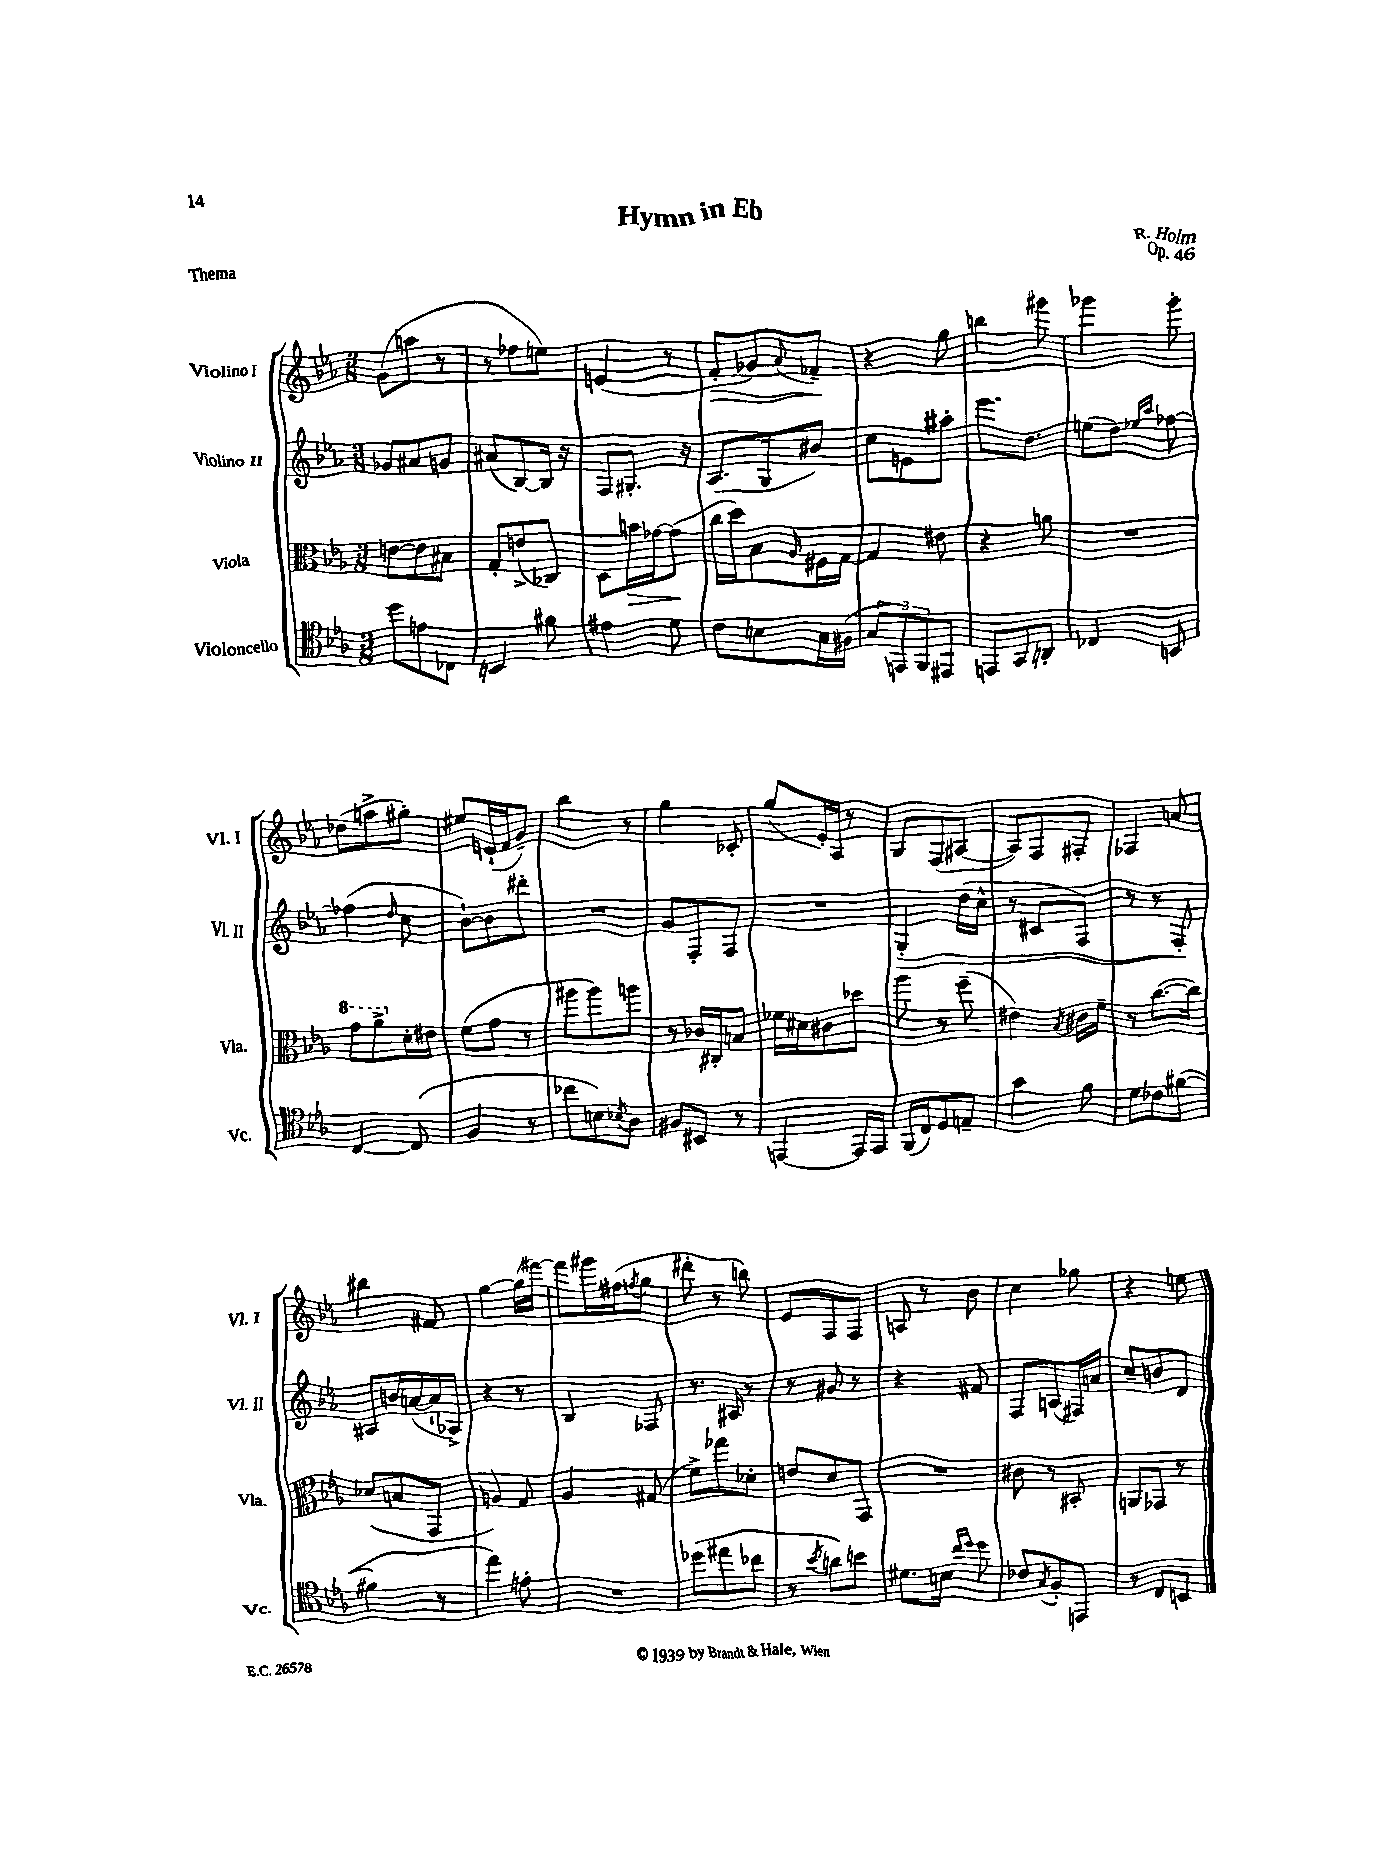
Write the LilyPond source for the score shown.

\header { title = "Hymn in Eb" composer = "R. Holm" opus = "Op. 46" piece = "Thema" }
<<
\new StaffGroup <<
\new Staff = "s0" \with { instrumentName = "Violino I" shortInstrumentName = "Vl. I" } {
    \clef treble \key ees \major \numericTimeSignature \time 3/8
    g'8( a''8 r8 |
    r8 fes''8 e''8) |
    e'4( r8 |
    f'8-.\> ges'8) \appoggiatura { aes'8 } fes'8--\! |
    r4 g''8 |
    b''4 gis'''8 |
    ges'''4 ges'''8-. |
    des''8( a''8-> gis''8-.) |
    eis''8 e'16-!( f'16 g'8--) |
    bes''4 r8 |
    g''4 ces'8-. |
    g''8( ees'16-.) aes16 r8 |
    g8 f8( ais8~ |
    ais8) f8 fis8-. |
    fes4 a'8 |
    bis''4 fis'8 |
    g''4~ g''16( fis'''16~) |
    fis'''8 gis'''16 fis''16( \acciaccatura { f''8 } g''8 |
    dis'''8-. r8 b''8) |
    ees'8 f8 f8 |
    a8 r8 bes'8 |
    c''4 ges''8 |
    r4 e''8 \bar "|." |
}
\new Staff = "s1" \with { instrumentName = "Violino II" shortInstrumentName = "Vl. II" } {
    \clef treble \key ees \major \numericTimeSignature \time 3/8
    ges'8 ais'8 g'8 |
    ais'8( bes8~) bes16 r16 |
    f8 gis8.-. r16 |
    aes8.( g16 bis'8) |
    c''8 e'8 ais''8-. |
    ees'''8. d''8. |
    e''8( d''8) \grace { ees''16 aes''16 } fes''8~ |
    fes''4( \grace { d''16 } c''8 |
    bes'8~-!) bes'8 dis'''8-. |
    R4. |
    g'8 f8-. f8 |
    R4. |
    g4-.\> d''16( c''16-^ |
    r8 cis'8 f8) |
    r8 r8 f8-.\! |
    ais8 b'16 a'16~( a'16-! aes16->) |
    r4 r8 |
    bes4 fes8 |
    r8. ais16 r8 |
    r8 gis'8 r8 |
    r4 fis'8 |
    f8 a8( fis16) a'16 |
    c''8-- b'8 d'8 \bar "|." |
}
\new Staff = "s2" \with { instrumentName = "Viola" shortInstrumentName = "Vla." } {
    \clef alto \key ees \major \numericTimeSignature \time 3/8
    e'8~ e'8 bis8 |
    g8-. e'8->( ces8) |
    d8 b'16\> ges'16~ ges'8\!( |
    c''16 d''16) bes8 \grace { aes16 } fis16 g16~ |
    g4 eis'8 |
    r4 a'8 |
    R4. |
    \ottava #1 g''8 aes''8-> \ottava #0 d'16-. eis'16 |
    f'8( g'8 r8 |
    ais''8 ais''8) a''8 |
    r8 ces'16 cis16-. b8 |
    fes'16 dis'16 cis'8 des''8 |
    aes''8 r8 f''8--( |
    eis'4) \acciaccatura { bes8 } cis'16 f'16-- |
    r8 c''8.~( c''16) |
    des'8( b8 g,8 |
    a4) g8 |
    aes4 gis8( |
    f'8->) ges''8 des'8-. |
    e'8 d'8 g,8 |
    R4. |
    cis'8 r8 bis,8-. |
    a,8 ges,8 r8 \bar "|." |
}
\new Staff = "s3" \with { instrumentName = "Violoncello" shortInstrumentName = "Vc." } {
    \clef tenor \key ees \major \numericTimeSignature \time 3/8
    d''8 e'8 ces8 |
    b,4 fis'8 |
    eis'4 d'8 |
    c'8 b8 g16 fis16( |
    \tuplet 3/2 { g8 e,8) f,8 } eis,8 |
    e,8 g,8 a,8-. |
    ces4 b,8 |
    c4~ c8( |
    f4 r8 |
    ces''8 b8) \acciaccatura { bes8 } aes8 |
    fis8 bis,8 r8 |
    e,4~ e,16 e,16 |
    f,16( c16) d8 e8-- |
    g'4 f'8 |
    d'8 ces'8 fis'8~( |
    fis'4 r8 |
    ees''4) e'8-. |
    R4. |
    des''8( eis''8 ces''8 |
    r8 \acciaccatura { bes'8 } a'8) b'8 |
    dis'8. b16 \grace { c''16 d''16 } d''8 |
    ces'8 \acciaccatura { g8 } f8-. e,8 |
    r8 c8 b,8 \bar "|." |
}
>>
>>
\layout { \context { \Score \remove "Bar_number_engraver" } }
